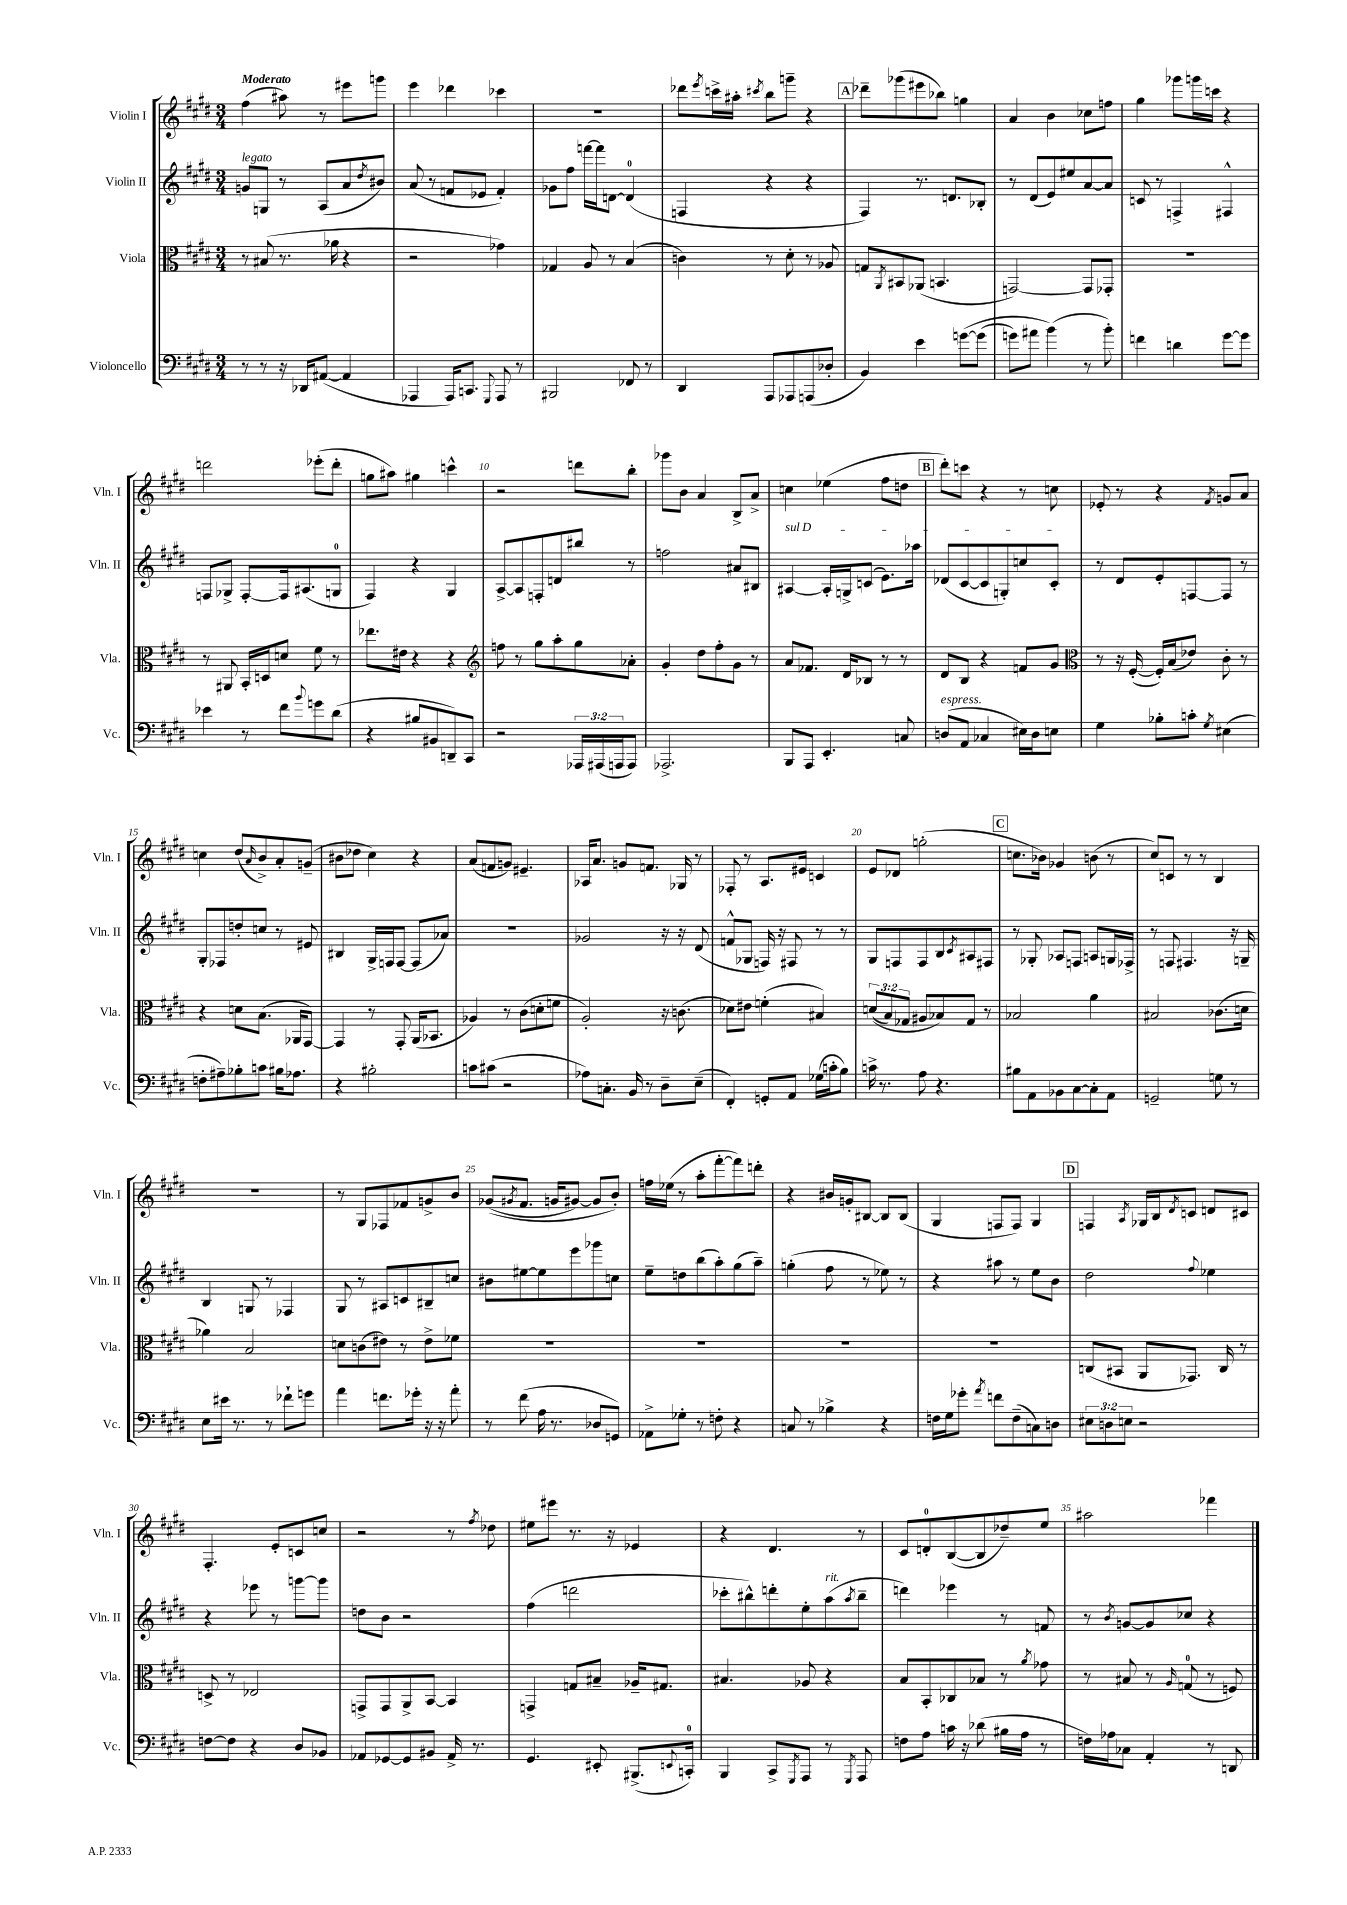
<<
\new StaffGroup <<
\new Staff = "s0" \with { instrumentName = "Violin I" shortInstrumentName = "Vln. I" } {
    \clef treble \key e \major \numericTimeSignature \time 3/4 \tempo "Moderato"
    fis''4( ais''8) r8 eis'''8 g'''8 |
    e'''4 des'''4 ces'''4 |
    R2. |
    des'''8 \acciaccatura { e'''8 } c'''16-> ais''16-. \acciaccatura { cis'''8 } b''8 g'''8-- r4 |
    \mark \markup { \box "A" } des'''8-- ges'''8( eis'''8 bes''8) g''4 |
    a'4 b'4 ces''8 f''8 |
    gis''4 ges'''8 g'''16 c'''16 r4 |
    d'''2 ees'''8-.( d'''8-. |
    g''8 ais''8) gis''4 c'''4-^ |
    r2 d'''8 b''8-. |
    ges'''8 b'8 a'4 b8-> a'8-> |
    c''4 ees''4( fis''8 d''8 |
    \mark \markup { \box "B" } dis'''8-.) c'''8 r4 r8 c''8 |
    ees'8-. r8 r4 \acciaccatura { fis'8 } g'8 a'8 |
    c''4 dis''8( \grace { a'16 } b'8->) a'8-. g'8--( |
    bis'8 des''8 cis''4) r4 |
    a'8( f'8 g'8) eis'4.-- |
    aes16 a'8. g'8 f'8. ges16 r8 |
    fes8-. r8 a8. eis'16 c'4 |
    e'8 des'8 g''2-.( |
    \mark \markup { \box "C" } c''8. bes'16) ges'4 b'8( r8 |
    cis''8) c'8 r8 r8 b4 |
    R2. |
    r8 gis8 fes8 fes'8 g'8-> b'8 |
    ges'8(\( \acciaccatura { gis'8 } fis'8. g'16 gis'8~) gis'8 b'8-.\) |
    f''16 ees''16( r8 a''8-. fis'''8~-. fis'''8) d'''8-. |
    r4 bis'16 g'16-. bis8~ bis8 bis8( |
    gis4 f8 f8) gis4 |
    \mark \markup { \box "D" } f4 \acciaccatura { a8 } ges16 b16 \acciaccatura { dis'8 } c'8 d'8 cis'8 |
    fis4.-. e'8-. c'8 c''8 |
    r2 r8 \acciaccatura { fis''8 } des''8 |
    eis''8 eis'''8 r8. r16 ees'4 |
    r4 dis'4. r8 |
    cis'8 d'8-0-. b8~( b8 des''8--) e''8 |
    ais''2 fes'''4 \bar "|." |
}
\new Staff = "s1" \with { instrumentName = "Violin II" shortInstrumentName = "Vln. II" } {
    \clef treble \key e \major \numericTimeSignature \time 3/4
    g'8^\markup { \italic "legato" } g8 r8 a8( a'8 \acciaccatura { dis''8 } bis'8) |
    a'8( r8 f'8 ees'8 f'4-.) |
    ges'8 fis''8 f'''16~ f'''16 d'8~ d'4-0( |
    f4 r4 r4 |
    \mark \markup { \box "A" } fis4) r8. d'8. bes8-. |
    r8 dis'8( e'8) eis''8 a'8~ a'8 |
    c'8 r8 f4-> fis4-^ |
    f8 ges8-> f8~-. f16 ais8.( g8-0 |
    fis4) r4 gis4 |
    a8~-> a8 f8-. d'8 bis''8 r8 |
    f''2 ais'8 bis8 |
    \once \override TextSpanner.bound-details.left.text = \markup { \italic "sul D" } ais4~\startTextSpan ais16-. g16-> c'8( e'8.) aes''16 |
    \mark \markup { \box "B" } des'8( cis'8~ cis'8 g8-.) c''8 cis'8-.\stopTextSpan |
    r8 dis'8 e'8-. f8~ f8 r8 |
    gis8-. fes8 d''8-. c''8 r8 eis'8 |
    bis4 gis16-> f16 f8~ f8( aes'8) |
    R2. |
    ges'2 r16 r16 dis'8( |
    f'8-^ ges8 f16) r16 fis8 r8 r8 |
    gis8 f8 f8 b8 \acciaccatura { cis'8 } ais8 fis8 |
    \mark \markup { \box "C" } r8 ges8-. aes8 f8 a8 g16 fes16-> |
    r8 f8 fis4. r16 g16-- |
    b4 g8 r8 fes4 |
    gis8 r8 ais8 c'8 bis8-- c''8 |
    bis'8 eis''8~ eis''8 e'''8 ges'''8 c''8 |
    e''8-- d''8 b''8( a''8-.) gis''8( a''8--) |
    g''4-.( fis''8 r8 ees''8) r8 |
    r4 ais''8 r8 e''8 b'8 |
    \mark \markup { \box "D" } dis''2 \appoggiatura { fis''8 } ees''4 |
    r4 ees'''8 r8 g'''8~ g'''8 |
    d''8 b'8 r2 |
    fis''4( d'''2 |
    ces'''8-. bis''8-^) d'''8-. e''8-. a''8^\markup { \italic "rit." }( \acciaccatura { a''8 } bis''8-- |
    d'''4) ees'''4 r8 f'8 |
    r8 \acciaccatura { b'8 } g'8~ g'8 ces''8 r4 \bar "|." |
}
\new Staff = "s2" \with { instrumentName = "Viola" shortInstrumentName = "Vla." } {
    \clef alto \key e \major \numericTimeSignature \time 3/4 \override Staff.TupletNumber.text = #tuplet-number::calc-fraction-text
    r8 bis8( r8. aes'16 r4 |
    r2 ges'4) |
    ges4 a8 r8 b4( |
    c'4) r8 dis'8-. r8 aes8 |
    \mark \markup { \box "A" } g8 \acciaccatura { a,8 } bis,8 aes,8( b,4. |
    g,2~) g,8 ges,8-. |
    R2. |
    r8 ais,8 b,16-. d16 d'8 fis'8 r8 |
    ees''8. eis'16 r4 r4 |
    \clef treble f''8 r8 gis''8 a''8-. gis''8 aes'8-. |
    gis'4-. dis''8 fis''8-. gis'8 r8 |
    a'8 fes'8. dis'16 bes8 r8 r8 |
    \mark \markup { \box "B" } dis'8 b8 r4 f'8 gis'8 |
    \clef alto r8 r16 fis16~-.( fis16-.) b16( ees'8) cis'8-. r8 |
    r4 d'8 b8.( aes,16 gis,8~) |
    gis,4 r8 gis,8-. a,16( bes,8. |
    aes4) r8 cis'8( d'8-. f'8 |
    a2-.) r16 c'8.( |
    des'8) eis'8 f'4-.( bis4) |
    \tuplet 3/2 { d'8(\( b8) ges8 } ais8 bes8\) ges8 r8 |
    \mark \markup { \box "C" } bes2 a'4 |
    bis2 ces'8.( d'16 |
    aes'4) b2 |
    d'8 c'8( eis'8) r8 eis'8-> fes'8 |
    R2. |
    R2. |
    R2. |
    R2. |
    \mark \markup { \box "D" } c8( bis,8 a,8 ges,8.) c16 r8 |
    d8-> r8 ees2 |
    g,8-> g,8 a,8-> b,8~ b,4 |
    g,4-> g8 bis8-- aes16-- gis8. |
    bis4. aes8 r4 |
    b8 b,8-. ces8 bes8 r8 \acciaccatura { a'8 } ges'8 |
    r8 bis8 r8 \grace { a16 } g8-0( r8 f8) \bar "|." |
}
\new Staff = "s3" \with { instrumentName = "Violoncello" shortInstrumentName = "Vc." } {
    \clef bass \key e \major \numericTimeSignature \time 3/4 \override Staff.TupletNumber.text = #tuplet-number::calc-fraction-text
    r8 r8 r16 des,16 ais,8~( ais,4 |
    aes,,4 aes,,16) c,8. \appoggiatura { gis,,8 } aes,,8 r8 |
    bis,,2 fes,8 r8 |
    dis,4 a,,8 aes,,8 a,,8( des8-. |
    \mark \markup { \box "A" } b,4) e'4 g'8~\( g'8( |
    g'8) ais'8 b'4(\) r8 b'8-.) |
    f'4 d'4 gis'8~ gis'8 |
    ees'4 r8 fis'8 \appoggiatura { b'8 } g'8 dis'8( |
    r4 bis8 bis,8 d,8--) cis,8 |
    r2 \tuplet 3/2 { aes,,16 ais,,16( a,,16 } a,,8) |
    aes,,2.-> |
    b,,8 a,,8 e,4.-. c8 |
    \mark \markup { \box "B" } d8^\markup { \italic "espress." }( a,8 ces4 eis16) d16 e8 |
    gis4 bes8-. c'8-. \acciaccatura { gis8 } eis4( |
    f8-. ais8--) bes8-. c'8 bis16 aes8. |
    r4 bis2-. |
    c'8 cis'8( r2 |
    aes8) c8.-. b,16 r8 dis8-- e8--( |
    fis,4-.) g,8-. a,8 ges16( c'16-. b8) |
    c'16-> r8. a8 r4. |
    \mark \markup { \box "C" } bis8 a,8 bes,8 cis8~ cis8-. a,8 |
    g,2-- g8 r8 |
    e8 eis'16 r8. r8 fes'8-! g'8 |
    a'4 f'8. ges'16-. r16 r16 a'8-. |
    r8 fis'8( a16 r8. des8 g,8) |
    aes,8-> ges8-. r8 f8-. r4 |
    c8 r8 bes4-> r4 |
    f16 gis16 ges'8-. \acciaccatura { a'8 } f'8 f8--( c8) d8 |
    \mark \markup { \box "D" } \tuplet 3/2 { eis8 d8 e8 } r2 |
    f8~ f8 r4 dis8 bes,8 |
    aes,8 ges,8~ ges,8 bis,8 aes,16-> r8. |
    gis,4. eis,8-. bis,,8.->( \appoggiatura { e,8 } c,16-0-.) |
    b,,4 cis,8-> \acciaccatura { gis,,8 } a,,8 r8 \acciaccatura { gis,,8 } a,,8 |
    f8 a8 c'16 r16 des'8( bis16 a16 r8 |
    f16) aes16 ces8 a,4-. r8 d,8 \bar "|." |
}
>>
>>
\layout { \context { \Score \override BarNumber.break-visibility = ##(#f #t #t) barNumberVisibility = #(every-nth-bar-number-visible 5) } }
